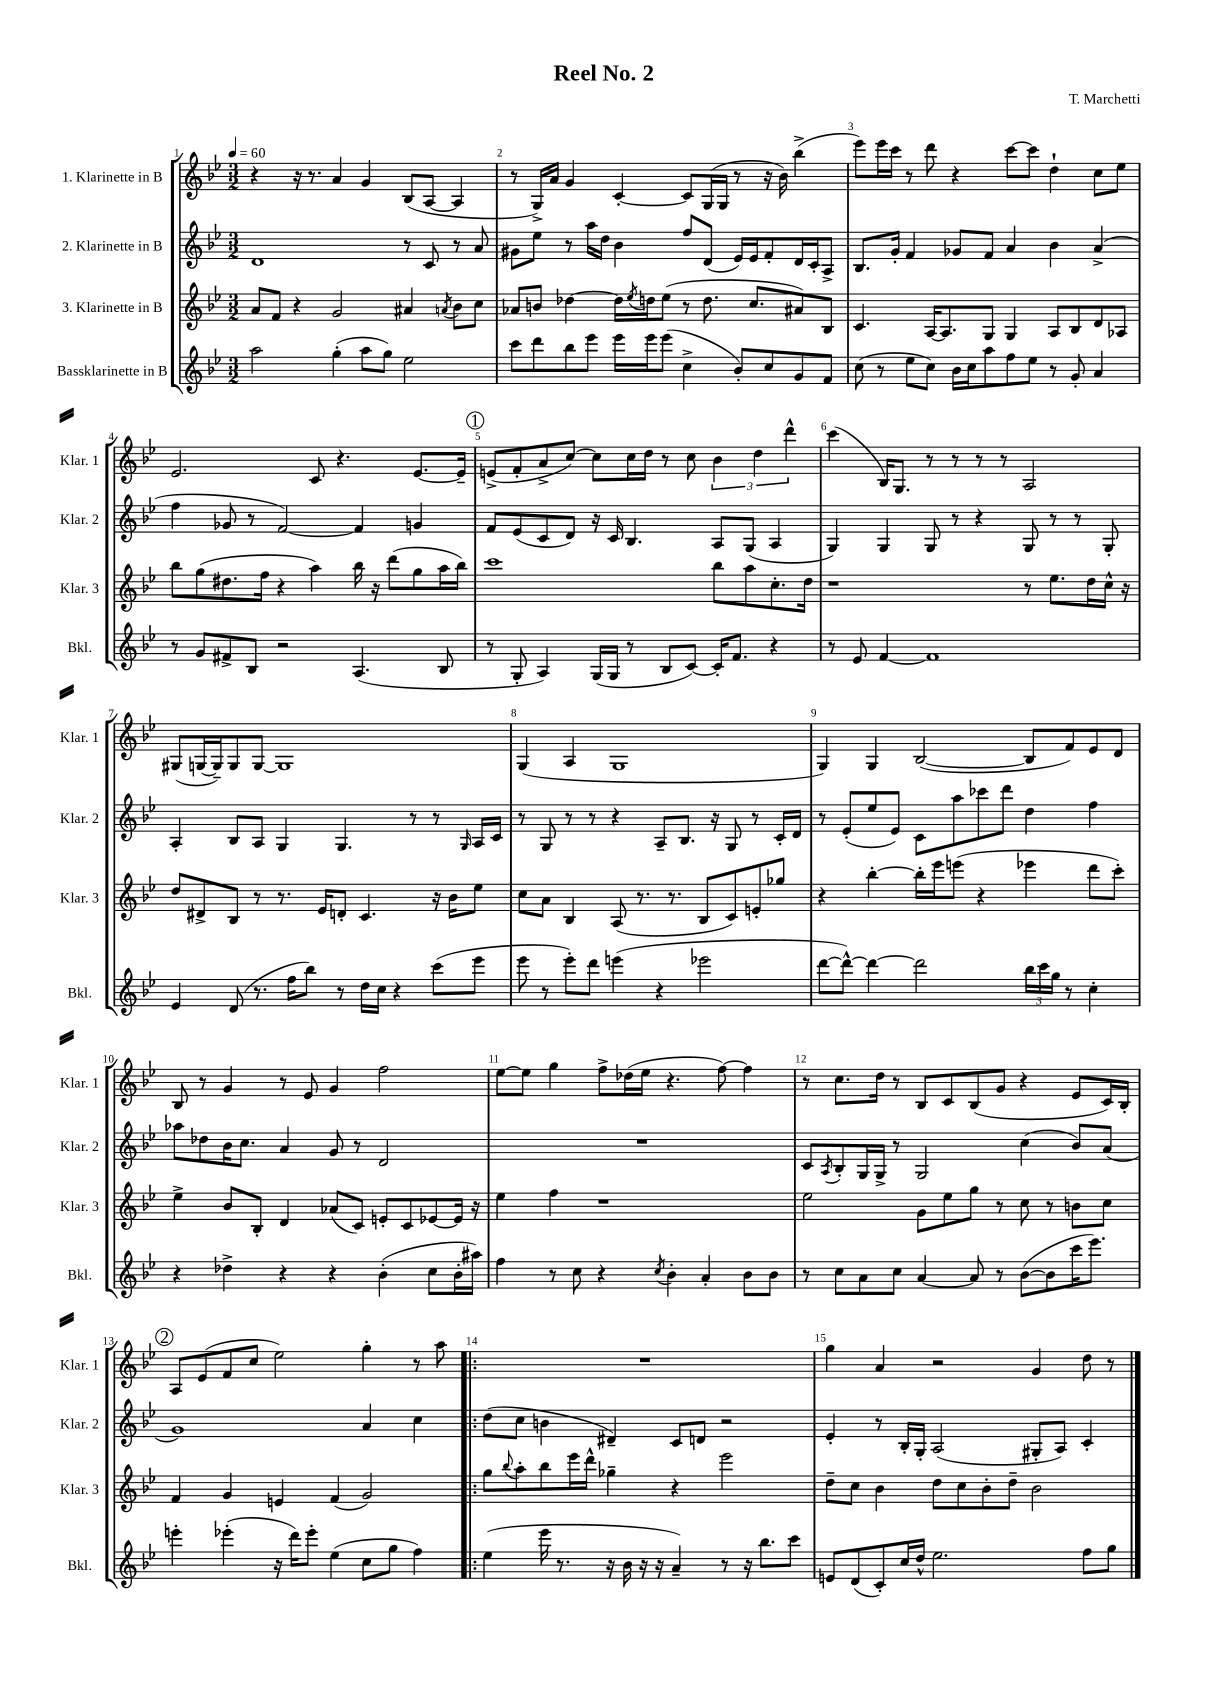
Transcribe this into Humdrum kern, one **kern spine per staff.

**kern	**kern	**kern	**kern
*staff4	*staff3	*staff2	*staff1
*clefG2	*clefG2	*clefG2	*clefG2
*k[b-e-]	*k[b-e-]	*k[b-e-]	*k[b-e-]
*M3/2	*M3/2	*M3/2	*M3/2
*MM60	*MM60	*MM60	*MM60
2aa\	8a/L	1d	4r
.	8f/J	.	.
.	4r	.	16r
.	.	.	8.r
(4gg'\	2g/	.	4a/
8aa\L	.	.	4g/
8gg\J)	.	.	.
2ee-\	4a#/	8r	(8B-/L
.	.	8c/	[8A/J
.	8qa/	.	.
.	8b-\L	8r	4A/]
.	8cc\J	8a/	.
=	=	=	=
8ccc\L	8a-/L	8g#\L	8r
8ddd\	8b/J	8ee-\J	16G^/LL)
.	.	.	16a/JJ
8bb-\	[4dd-\	8r	4g/
8eee-\J	.	16aa\LL	.
.	.	16dd\JJ	.
16eee-\LL	16dd-\]LL	4b-\	[4c'/
.	8qee-/	.	.
16eee-\J	16dd\J	.	.
(8eee-\J	(8ee-\J	.	.
4cc^\	8r	8ff/L	8c/]L
.	8.dd\	(8d/J	(16G/L
.	.	.	16G/JJ
8b-'/L)	.	16e-/LL)	8r
.	8.cc/L	16e-/J	.
8cc/	.	8f'/	16r
.	.	.	16b-\)
8g/	8a#/)	16d/L	(4bb-^\
.	.	16c'/J	.
8f/J	8B-/J	8A^/J	.
=	=	=	=
(8cc\	4.c/	8.B-/L	8eee-\L)
8r	.	.	16eee-\L
.	.	16g'/Jk	16ccc\JJ
8ee-\L	.	4f/	8r
8cc\J)	[16A/LK	.	8ddd\
.	8.A/]	.	.
16b-\LL	.	8g-/L	4r
16cc\J	.	.	.
8aa\	8G/J	8f/J	.
8ff\	4G/	4a/	[8ccc\L
8ee-\J	.	.	8ccc\]J
8r	8A/L	4b-\	4dd`\
8g'/	8B-/	.	.
4a/	8d/	(4a^/	8cc\L
.	8A-/J	.	8ee-\J
=	=	=	=
8r	8bb-\L	4ff\	2.e-/
8g/L	(8gg\	.	.
8f#^/	8.dd#\	8g-/	.
8B-/J	.	8r	.
.	16ff\Jk	.	.
2r	4r	[2f/)	.
.	4aa\)	.	8c/
.	.	.	4.r
(4.A/	16bb-\	4f/]	.
.	16r	.	.
.	(8ddd\L	.	.
.	8gg\	4g/	[8.e-/L
8B-/	16aa\L	.	.
.	16bb-\JJ)	.	16e-~/]Jk
=	=	=	=
8r	1ccc	8f/L	(8e^/L
8G'/	.	(8e-/	8f'/
4A/)	.	8c/	8a^/
.	.	8d/J)	[8cc/J)
(16G/LL	.	16r	8cc\]L
16G/JJ	.	16c/	.
8r	.	4.B-/	16cc\L
.	.	.	16dd\JJ
8B-/L	.	.	8r
[8c/J)	.	.	8cc\
16c'/]LK	8bb-\L	8A/L	6b-\
8.f/J	.	.	.
.	8aa\	(8G/J	.
.	.	.	6dd\
4r	8.cc'\	4A/	.
.	.	.	6ddd^^\
.	16dd\Jk	.	.
=	=	=	=
8r	1r	4G/)	(4ccc\
8e-/	.	.	.
[4f/	.	4G/	16B-/LK)
.	.	.	8.G/J
1f]	.	8G/	8r
.	.	8r	8r
.	.	4r	8r
.	.	.	8r
.	8r	8G/	2A/
.	8.ee-\L	8r	.
.	.	8r	.
.	16dd\L	.	.
.	16cc^^\JJ	8G'/	.
.	16r	.	.
=	=	=	=
4e-/	8dd/L	4A'/	(8G#/L
.	8d#^/	.	[16G/L
.	.	.	16G~/]J)
(8d/	8B-/J	8B-/L	8G/
8.r	8r	8A/J	[8G/J
.	8.r	4G/	1G]
16ff\LK	.	.	.
8bb-\J)	.	.	.
.	16e-/LK	.	.
8r	8d'/J	4.G/	.
16dd\LL	4.c/	.	.
16cc\JJ	.	.	.
4r	.	.	.
.	.	8r	.
(8ccc\L	16r	8r	.
.	16b-\LK	.	.
.	.	16qqG/	.
8eee-\J	8ee-\J	16A/LL	.
.	.	16c/JJ	.
=	=	=	=
8eee-\	8cc\L	8r	(4G/
8r	8a\J	8G/	.
8eee-'\L)	4B-/	8r	4A/
8ddd\J	.	8r	.
(4eee\	(8A/	4r	1G
.	8.r	.	.
4r	.	8A~/L	.
.	8.r	.	.
.	.	8.B-/J	.
2eee-\	8B-/L	.	.
.	.	16r	.
.	8c/)	8G/	.
.	8e'/	8r	.
.	8gg-/J	16c'/LL	.
.	.	16d/JJ	.
=	=	=	=
[8ddd\L	4r	8r	4G/)
8ddd^^\_J)	.	(8e-'/L	.
4ddd\_	[4bb-'\	8ee-/	4G/
.	.	8e-/J)	.
2ddd\]	16bb-'\]LL	8c\L	([2B-/
.	16eee-\J	.	.
.	(8eee\J	8aa\	.
.	4r	8ccc-\	.
.	.	8ddd\J	.
24bb-\LL	4eee-\	4dd\	8B-/]L
24ccc\	.	.	.
24gg\JJ	.	.	.
8r	.	.	8f/)
4cc'\	8ddd\L	4ff\	8e-/
.	8ccc'\J)	.	8d/J
=	=	=	=
4r	4ee-^\	8aa-\L	8B-/
.	.	8dd-\	8r
4dd-^\	8b-/L	16b-\K	4g/
.	.	8.cc\J	.
.	8B-'/J	.	.
4r	4d/	4a/	8r
.	.	.	8e-/
4r	(8a-/L	8g/	4g/
.	8c/J)	8r	.
(4b-'\	8e'/L	2d/	2ff\
.	8c/	.	.
8cc\L	[8e-/	.	.
16b-'\L	16e-/]Jk	.	.
16aa#\JJ)	16r	.	.
=	=	=	=
4ff\	4ee-\	1.r	[8ee-\L
.	.	.	8ee-\]J
8r	4ff\	.	4gg\
8cc\	.	.	.
4r	1r	.	8ff^\L
.	.	.	(16dd-\L
.	.	.	16ee-\JJ
8qcc/	.	.	.
4b-'\	.	.	4.r
4a'/	.	.	.
.	.	.	[8ff\)
8b-\L	.	.	4ff\]
8b-\J	.	.	.
=	=	=	=
8r	2ee-\	8c/L	8r
.	.	8qA/	.
8cc\L	.	8B-'/	8.cc\L
8a\	.	16G/L	.
.	.	16G^/JJ	16dd\Jk
8cc\J	.	8r	8r
[4a/	8g\L	2G/	8B-/L
.	8ee-\	.	8c/
8a/]	8gg\J	.	(8B-/
8r	8r	.	8g/J
([8b-\L	8cc\	(4cc\	4r
8b-\]	8r	.	.
16ccc\K	8b\L	8b-/L)	8e-/L
8.eee-\J)	.	.	.
.	8cc\J	(8a/J	16c/L)
.	.	.	16B-'/JJ
=	=	=	=
4eee'\	4f/	1g)	8A/L
.	.	.	(8e-/
(4eee-'\	4g/	.	8f/
.	.	.	8cc/J
16r	4e/	.	2ee-\)
16ddd\LK)	.	.	.
8eee-'\J	.	.	.
(4ee-\	(4f/	.	.
8cc\L	2g/)	4a/	4gg'\
8gg\J	.	.	.
4ff\)	.	4cc\	8r
.	.	.	8aa\
=!|:	=!|:	=!|:	=!|:
(4ee-\	8gg\L	(8dd\L	1.r
.	8qqbb-/	.	.
.	8aa'\	8cc\J	.
16eee-\	8bb-\	4b\	.
8.r	.	.	.
.	16eee-\L	.	.
.	16ddd^^\JJ	.	.
16r	4gg-~\	4d#~/)	.
16b-\	.	.	.
16r	.	.	.
16r	.	.	.
4a~/)	4r	8c/L	.
.	.	8d/J	.
8r	2eee-\	2r	.
16r	.	.	.
8.bb-\L	.	.	.
8ccc\J	.	.	.
=	=	=	=
8e/L	8dd~\L	4e-'/	4gg\
(8d/	8cc\J	.	.
8c'/)	4b-\	8r	4a/
16cc/L	.	16B-'/LL	.
16dd^^/JJ	.	16G'/JJ	.
2.ee-\	8dd\L	(2A/	2r
.	8cc\	.	.
.	8b-'\	.	.
.	8dd~\J	.	.
.	2b-\	8G#'/L	4g/
.	.	8A/J)	.
8ff\L	.	4c'/	8dd\
8gg\J	.	.	8r
==	==	==	==
*-	*-	*-	*-
